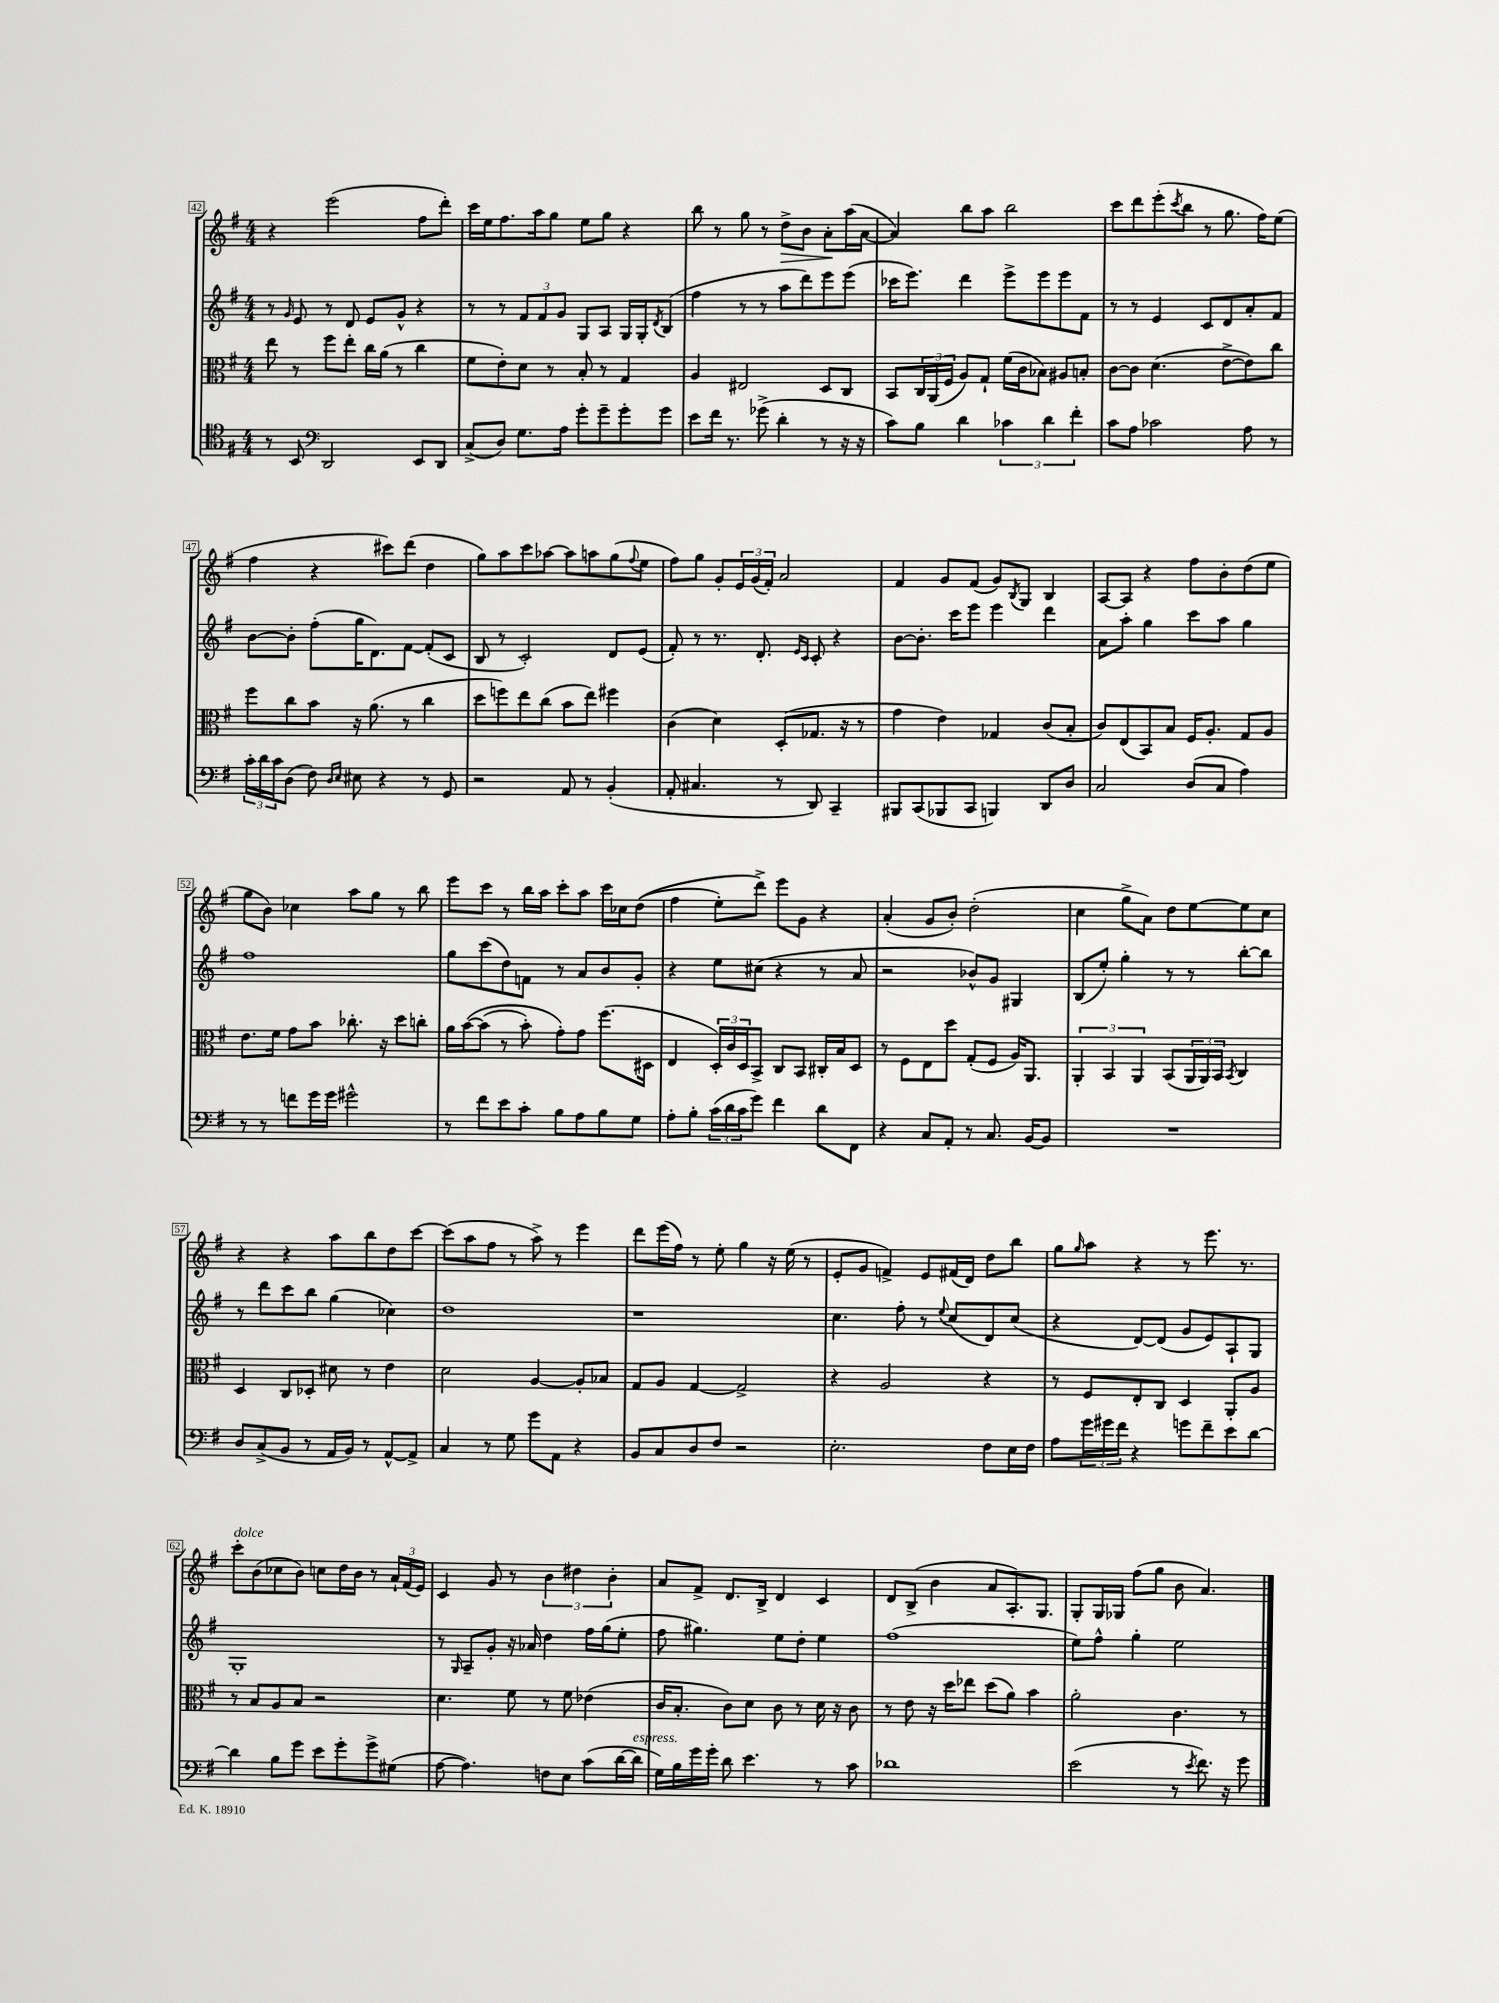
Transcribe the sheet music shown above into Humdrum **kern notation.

**kern	**kern	**kern	**kern
*staff4	*staff3	*staff2	*staff1
*clefC4	*clefC3	*clefG2	*clefG2
*k[f#]	*k[f#]	*k[f#]	*k[f#]
*M4/4	*M4/4	*M4/4	*M4/4
8r	8ee	8r	4r
.	.	16qqg	.
8BB	8r	8e	.
*clefF4	*	*	*
2DD	8ff#	8r	(2eee
.	8ee'	8d	.
.	16cc	8e	.
.	(16a	.	.
.	8r	8g^^	.
8EE	4cc	4r	8ff#
8DD	.	.	8ddd')
=	=	=	=
(8C^	8f#	8r	16ccc
.	.	.	16ee
8D)	8e')	8r	8.ff#
8.G	8d	12f#	.
.	.	.	16aa
.	.	12f#	.
.	8r	.	8gg
.	.	12g	.
16A	.	.	.
8g'	8B'	8G	8ee
8g~	8r	8A	8gg
8g'	4G	16G	4r
.	.	16G'	.
.	.	8qd	.
8g	.	(8B	.
=	=	=	=
8e	4A	4ff#	8bb
16f#	.	.	8r
8.r	.	.	.
.	2E#	8r	8gg
(8g-^	.	8r	8r
4d'	.	8aa	8dd^
.	.	8ddd)	8b
8r	8D	8eee	8a'
16r	8C	(8eee	(16aa
16r	.	.	[16a
=	=	=	=
8c)	8BB	16ccc-	4a])
.	.	8.eee)	.
8B	24C	.	.
.	(24AA	.	.
.	24F#	.	.
4d	8A)	4ddd	8bb
.	8G`	.	8aa
6c-	(16f#	8eee^	2bb
.	16c	.	.
.	8B-)	8eee	.
6d	.	.	.
.	8A#	8eee	.
6f#'	.	.	.
.	8B'	8f#	.
=	=	=	=
8c	[8c	8r	8ccc
8A	8c]	8r	8ddd
2c-	(4.d	4e	(8eee'
.	.	.	8qccc
.	.	.	8bb
.	.	8c	8r
.	[8e^	8d	8.gg
8A	8e])	8a'	.
.	.	.	16ff#)
8r	8cc	8f#	(8ee
=	=	=	=
24c'	8ff#	[8b	4ff#
24d	.	.	.
24c	.	.	.
(8D	8cc	8b']	.
8F#)	8b	(8ff#'	4r
16qqD	.	.	.
16qqE	.	.	.
8E#	16r	16gg	.
.	(8.a	8.d)	.
4r	.	.	8ccc#)
.	8r	[8f#	(8ddd
8r	4cc	(8f#']	4dd
8GG	.	8c	.
=	=	=	=
2r	8dd	8B	8gg)
.	8ff)	8r	8aa
.	8ee	2c')	8ccc
.	(8cc	.	[8aa-
8AA	8b	.	8aa-]
8r	8ee)	.	8aa
(4BB'	4ff#	8d	(8gg
.	.	.	8qqff#
.	.	(8e	8ee
=	=	=	=
8AA'	(4c	8f#')	8ff#)
4.C#	.	8r	8gg
.	4d)	8.r	8g'
.	.	.	24e
.	.	.	(24g
.	.	8.d'	.
.	.	.	24f#')
8r	(8D'	.	2a
.	.	16qqe	.
.	.	16qqc	.
8DD)	8.G-	8c'	.
4CC~	.	4r	.
.	16r	.	.
.	8r	.	.
=	=	=	=
8BBB#	4g	[8b	4f#
(8CC	.	8.b']	.
8BBB-	4e)	.	8g
.	.	16ccc	.
8CC	.	8eee	(8f#
4BBB)	4G-	4eee	8g)
.	.	.	8qB
.	.	.	8G
8DD	(8c	4ddd	4B
8D	8B'	.	.
=	=	=	=
2C	8c)	8a	[8A
.	(8E	8aa'	8A]
.	8BB)	4gg	4r
.	8B	.	.
(8D	16F#	8ccc	8ff#
.	8.A'	.	.
8C	.	8aa	8b'
4A)	8G	4gg	(8dd
.	8A	.	8ee
=	=	=	=
8r	8.e	1ff#	8gg
8r	.	.	8b)
.	16f#	.	.
8f	8g	.	4cc-
16g	8b	.	.
16g	.	.	.
2g#^^	8.cc-'	.	8aa
.	.	.	8gg
.	16r	.	.
.	8dd	.	8r
.	8cc'	.	8bb
=	=	=	=
8r	16a	8gg	8eee
.	&([16b	.	.
8f#	(8b]	(8ccc	8ccc
8e	8r	8dd)	8r
8c'	8b')	8f	16bb
.	.	.	16aa
8B	8g'&)	8r	8ccc'
8A	8g	8a	8aa
8B	(8.ff#	8b	16ccc
.	.	.	16cc-
8G	.	8g'	&((8dd
.	16D#	.	.
=	=	=	=
8A'	4E	4r	4ff#
8B'	.	.	.
(24c	24D')	8ee	8ee')
24d	24c	.	.
24c	24D	.	.
8g)	8BB^	(8cc#	8ddd^&)
4f#	8C	4r	8eee
.	8BB	.	8g
8d	16C#'	8r	4r
.	16B	.	.
8FF#	8D	8a	.
=	=	=	=
4r	8r	2r	(4a'
.	8F#	.	.
8C	8E	.	8g
8AA'	8dd	.	8b')
8r	(8G'	8b-^^)	(2dd'
8.C	8F#	8g	.
.	16A)	4G#	.
[16BB	8.AA	.	.
8BB]	.	.	.
=	=	=	=
1r	6AA'	(8B	4cc
.	.	8ee')	.
.	6BB	.	.
.	.	4gg'	8gg^
.	6AA	.	.
.	.	.	8a)
.	(8BB	8r	8dd
.	24AA	8r	[8ee
.	24AA)	.	.
.	24BB	.	.
.	8qBB	.	.
.	4C	[8bb'	8ee]
.	.	8bb]	8cc
=	=	=	=
8D	4D	8r	4r
(8C^	.	8ddd	.
8BB	8C	8ccc	4r
8r	8D-'	8bb	.
16AA	8d#	(4gg	8aa
16BB)	.	.	.
8r	8r	.	8bb
[8AA^^	4e	4cc-)	8dd
8AA^]	.	.	[8ccc
=	=	=	=
4C	2d	1dd	(8ccc]
.	.	.	8aa
8r	.	.	8ff#
8G	.	.	8r
8g	[4A	.	8aa^)
8AA	.	.	8r
4r	8A']	.	4eee
.	8B-	.	.
=	=	=	=
8BB	8G	1r	8ddd
8C	8A	.	(16eee
.	.	.	16ff#)
8D	[4G	.	8r
8F#	.	.	8ee'
2r	2G^]	.	4gg
.	.	.	16r
.	.	.	(16ee
.	.	.	8r
=	=	=	=
2.E'	4r	4.cc	8e'
.	.	.	8g
.	2A	.	4f^)
.	.	8ff#'	.
.	.	8r	8e
.	.	8qqee	.
.	.	(8cc	(16f#
.	.	.	16d)
8F#	4r	8d)	8dd
16E	.	(8cc	8bb
16F#	.	.	.
=	=	=	=
8A	8r	4r	8gg
.	.	.	16qqgg
24g	8F#	.	8aa
24g#	.	.	.
24f#	.	.	.
4r	8E'	[8d)	4r
.	8C	(8d]	.
8g	4D	8g	8r
8f#~	.	8e)	8.eee
8e	8AA'	8A`	.
.	.	.	8.r
[8d	8A	8G	.
=	=	=	=
4d]	8r	1G'	8ccc'
.	8B	.	(8b
8B	8A	.	8cc-
8g	8B	.	8b)
8e	2r	.	8cc
8g'	.	.	16dd
.	.	.	16b
8g^	.	.	8r
(8G#	.	.	24a`
.	.	.	(24f#
.	.	.	24e)
=	=	=	=
[8A	4.d	8r	4c
.	.	16qqG	.
4.A])	.	8A~	.
.	.	8g'	8g
.	8f#	16r	8r
.	.	16a-	.
8F	8r	4dd	6b
8E	8f#	.	.
.	.	.	6dd#
(8c	(4e-	16ff#	.
.	.	(16gg	.
.	.	.	6b'
[16d	.	8ee'	.
16d]	.	.	.
=	=	=	=
16G)	16c	8ff#	8a
16B	8.B'	.	.
16g	.	4.gg#)	8f#^
16g'	.	.	.
8d	8c)	.	8.d
4.e	8d	.	.
.	.	.	16B^
.	8c	8ee	4d
.	8r	8dd'	.
8r	16d	4ee	4c
.	16r	.	.
8c	8c	.	.
=	=	=	=
1d-	8r	(1ff#	8d
.	8e	.	(8B^
.	16r	.	4b
.	16dd	.	.
.	8ee-	.	.
.	(8dd	.	8a
.	8a)	.	8.A')
.	4b	.	.
.	.	.	8.G
=	=	=	=
(2e	2a'	8ee)	8G'
.	.	8ff#^^	16G
.	.	.	16G-
.	.	4gg'	(8ff#
.	.	.	8gg
8r	4.c	2ee	8b
8qe	.	.	.
8.f#)	.	.	4.a)
16r	.	.	.
8g	8r	.	.
==	==	==	==
*-	*-	*-	*-
